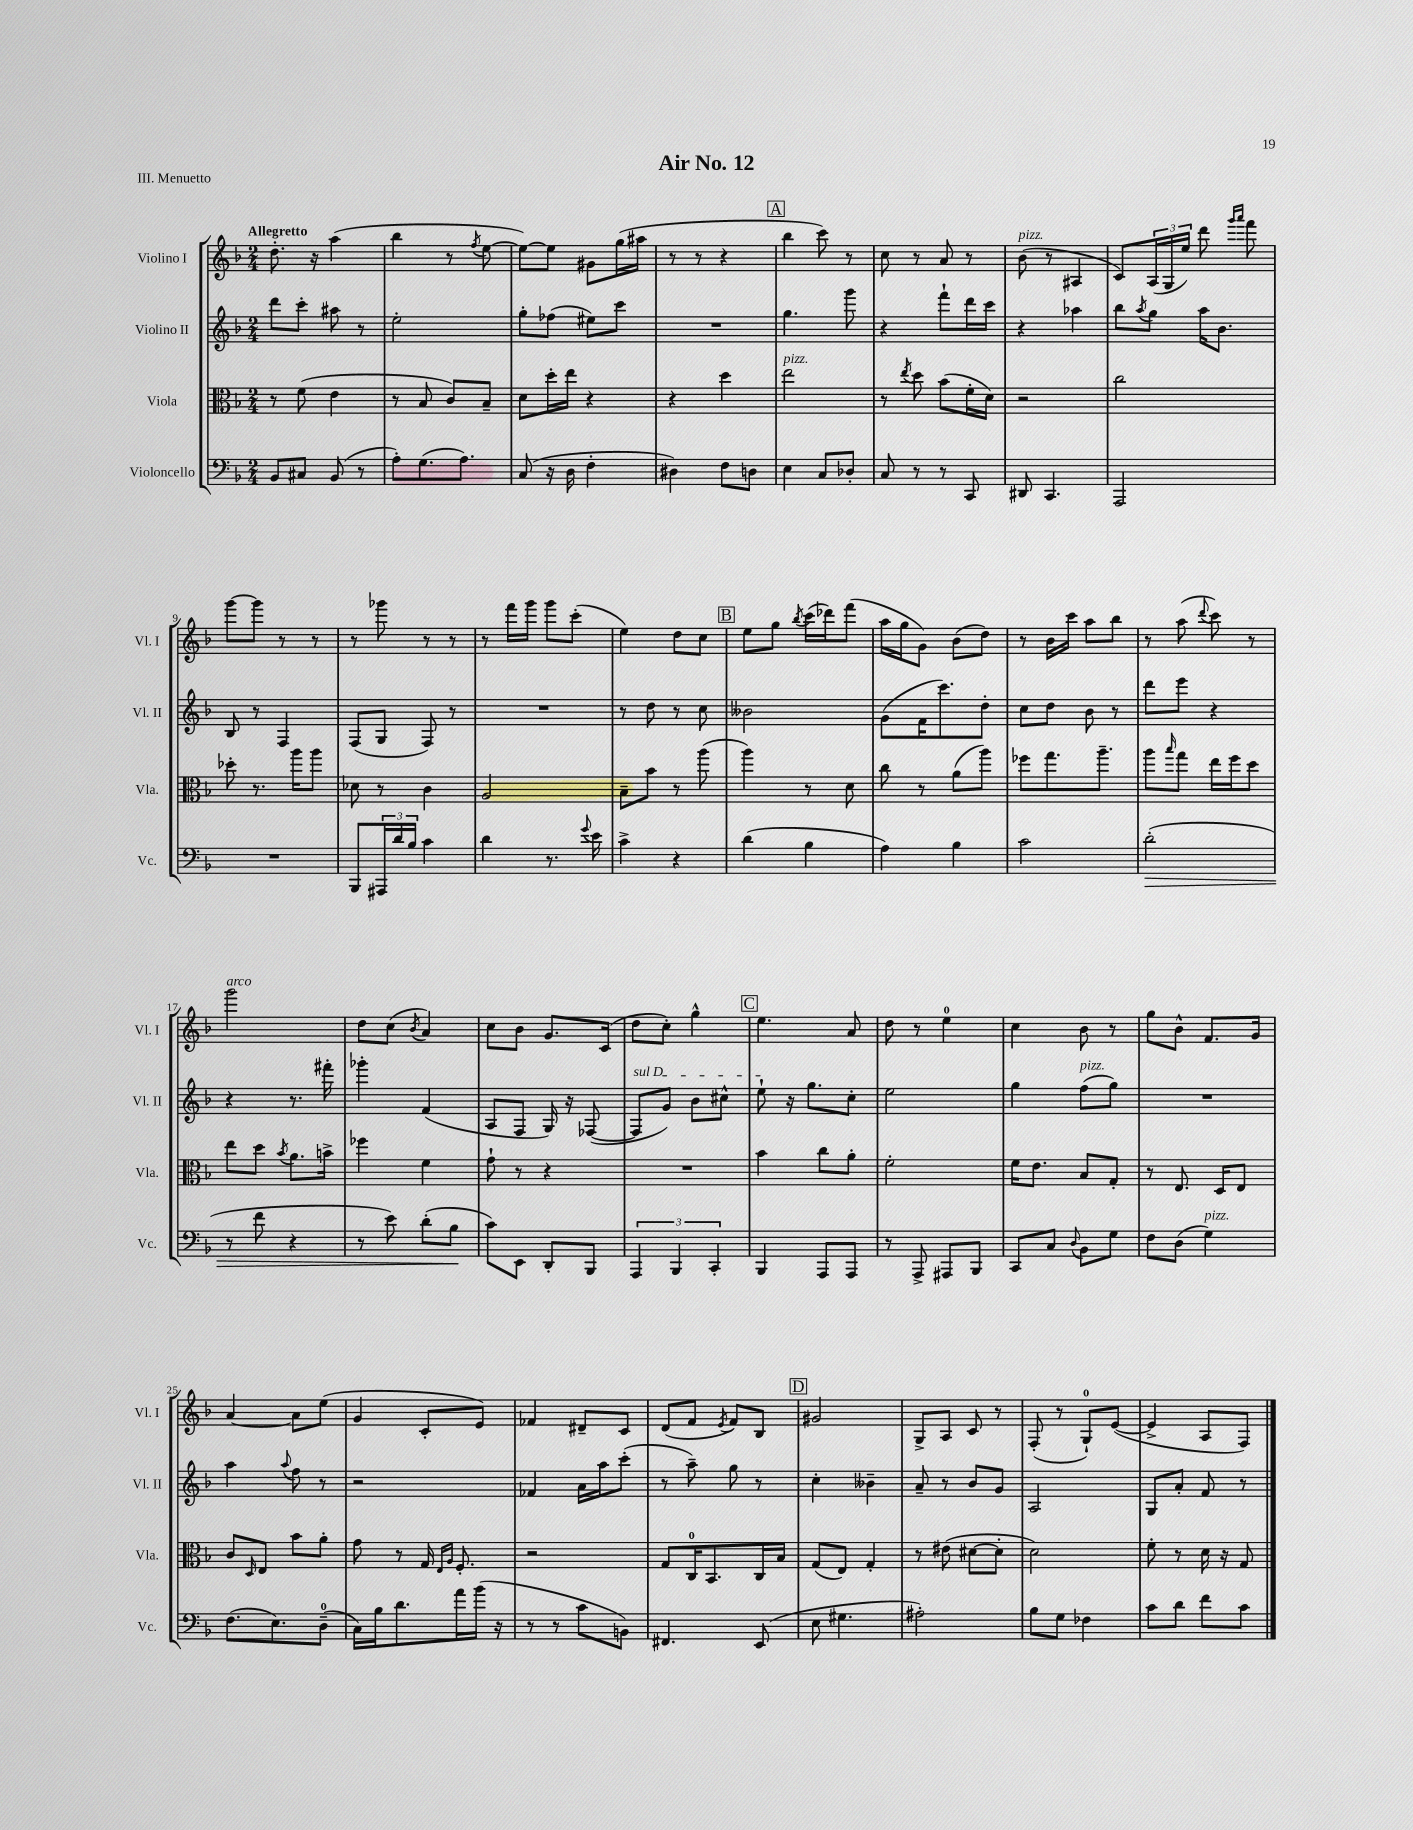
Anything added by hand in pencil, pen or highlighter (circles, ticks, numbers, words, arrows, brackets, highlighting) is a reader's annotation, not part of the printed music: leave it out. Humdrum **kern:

**kern	**kern	**kern	**kern
*staff4	*staff3	*staff2	*staff1
*clefF4	*clefC3	*clefG2	*clefG2
*k[b-]	*k[b-]	*k[b-]	*k[b-]
*M2/4	*M2/4	*M2/4	*M2/4
8BB-/L	8r	8ddd\L	8.dd'\
8C#/J	(8f\	8ccc'\J	.
.	.	.	16r
(8BB-/	4e\	8aa#\	(4aa\
8r	.	8r	.
=	=	=	=
8A'\L)	8r	2ee'\	4bb-\
(8.G\	8B-/	.	.
.	8c/L)	.	8r
8.A\J)	.	.	.
.	.	.	8qff/
.	8B-~/J	.	[8ee\
=	=	=	=
(8C/	8d\L	8gg'\L	8ee\_L)
16r	16dd'\L	(8ff-\J	8ee\]J
16D\	16ee\JJ	.	.
4F'\	4r	8ee#\L)	8g#\L
.	.	8ccc\J	(16gg\L
.	.	.	16aa#\JJ
=	=	=	=
4D#\)	4r	2r	8r
.	.	.	8r
8F\L	4dd\	.	4r
8D\J	.	.	.
=	=	=	=
4E\	2ee\	4.gg\	4bb-\
8C/L	.	.	8ccc\)
8D-'/J	.	8ggg\	8r
=	=	=	=
8C/	8r	4r	8cc\
.	8qee/	.	.
8r	8dd\	.	8r
8r	(8b-\L	8fff`\L	8a/
8CC/	16f'\L	16ddd\L	8r
.	16d\JJ)	16ccc\JJ	.
=	=	=	=
8DD#/	2r	4r	(8b-\
4.CC/	.	.	8r
.	.	4aa-\	4A#/
=	=	=	=
2AAA/	2cc\	8bb-\L	8c/L)
.	.	8qaa/	.
.	.	8gg\J	(24A/L
.	.	.	24G/
.	.	.	24ee/JJ)
.	.	16aa\LK	8ddd\
.	.	8.b-\J	.
.	.	.	16qqggg/LL
.	.	.	16qqaaa/JJ
.	.	.	8fff\
=	=	=	=
2r	8dd-'\	8B-/	[8ggg\L
.	8.r	8r	8ggg\]J
.	.	4F/	8r
.	16aa\LK	.	.
.	8aa\J	.	8r
=	=	=	=
8BBB-/L	8d-\	(8F/L	8r
24AAA#/L	8r	8G/J	8ggg-\
24d/	.	.	.
24B-/JJ	.	.	.
4c\	4c\	8F/)	8r
.	.	8r	8r
=	=	=	=
4d\	2A/	2r	8r
.	.	.	16fff\LL
.	.	.	16ggg\JJ
8.r	.	.	8ggg\L
.	.	.	(8ccc'\J
8qqg/	.	.	.
16e\	.	.	.
=	=	=	=
4c^\	8B-~\L	8r	4ee\)
.	8b-\J	8dd\	.
4r	8r	8r	8dd\L
.	(8aa\	8cc\	8cc\J
=	=	=	=
(4d\	4aa\)	2b--\	8ee\L
.	.	.	8gg\J
.	.	.	8qbb-/
4B-\	8r	.	(16ccc\LL
.	.	.	16ddd-\J)
.	8d\	.	(8fff\J
=	=	=	=
4A\)	8cc\	(8g\L	16aa\LL
.	.	.	16gg\J
.	8r	16f\K	8g\J)
.	.	8.ccc\)	.
4B-\	(8a\L	.	(8b-\L
.	8aa\J)	8dd'\J	8dd\J)
=	=	=	=
2c\	8ff-\L	8cc\L	8r
.	8.gg\	8dd\J	16b-\LL
.	.	.	16ccc\JJ
.	.	8b-\	8aa\L
.	8.aa~\J	.	.
.	.	8r	8bb-\J
=	=	=	=
(2d'\	8aa\L	8ddd\L	8r
.	16qqbb-/	.	.
.	8gg\J	8eee\J	(8aa\
.	.	.	8qqddd/
.	16ee\LL	4r	8ccc\)
.	16ff\J	.	.
.	8dd\J	.	8r
=	=	=	=
8r	8ee\L	4r	2ggg\
8f\	8dd\J	.	.
.	8qb-/	.	.
4r	8.a\L	8.r	.
.	16b^\Jk	16fff#'\	.
=	=	=	=
8r	4ff-\	4ggg-'\	8dd\L
8e\)	.	.	(8cc\J
.	.	.	8qb-/
(8d'\L	4f\	(4f/	4a/)
8B-\J	.	.	.
=	=	=	=
8c\L)	8g`\	8A/L	8cc\L
8EE\J	8r	8F/J	8b-\J
8DD'/L	4r	16G/)	8.g/L
.	.	16r	.
8BBB-/J	.	([8F-/	.
.	.	.	(16c/Jk
=	=	=	=
6AAA/	2r	8F-/]L	8dd\L
.	.	8g/J)	8cc'\J)
6BBB-/	.	.	.
.	.	8b-\L	4gg^^\
6CC'/	.	.	.
.	.	8cc#^^\J	.
=	=	=	=
4BBB-/	4b-\	8ee`\	4.ee\
.	.	16r	.
.	.	8.gg\L	.
8AAA/L	8cc\L	.	.
8AAA/J	8a'\J	8cc'\J	8a/
=	=	=	=
8r	2f'\	2ee\	8dd\
8AAA^/	.	.	8r
8AAA#/L	.	.	4ee\
8BBB-/J	.	.	.
=	=	=	=
8CC/L	16f\LK	4gg\	4cc\
.	8.e\J	.	.
8C/J	.	.	.
8qqD/	.	.	.
8BB-\L	8B-/L	(8ff\L	8b-\
8G\J	8G'/J	8gg\J)	8r
=	=	=	=
8F\L	8r	2r	8gg\L
(8D\J	8.E/	.	8b-^^\J
4G\)	.	.	8.f/L
.	16D/LK	.	.
.	8E/J	.	.
.	.	.	16g/Jk
=	=	=	=
(8.F\L	8c/L	4aa\	[4a/
.	16qqD/	.	.
.	8E/J	.	.
8.E\)	.	.	.
.	.	8qqaa/	.
.	8b-\L	8ff\	8a\]L
(8D~\J	8a'\J	8r	(8ee\J
=	=	=	=
16C\LL)	8g\	2r	4g/
16B-\J	.	.	.
8.d\	8r	.	.
.	16G/	.	8c'/L
.	16qqE/LL	.	.
.	16qqA/JJ	.	.
16a\L	8.F'/	.	.
(16b-\JJ	.	.	8e/J)
16r	.	.	.
=	=	=	=
8r	2r	4f-/	4f-/
8r	.	.	.
8c\L	.	16a\LL	8d#~/L
.	.	16aa\J	.
8BB\J)	.	(8ccc'\J	8c/J
=	=	=	=
4.FF#/	8G/L	8r	(8d/L
.	16C/K	8aa~\)	8f/J
.	8.BB-/	.	.
.	.	.	8qe/
.	.	8gg\	8f/L)
(8EE/	16C/L	8r	8B-/J
.	16B-/JJ	.	.
=	=	=	=
8E\	(8G/L	4cc'\	2g#/
4.G#\	8E/J)	.	.
.	4G'/	4b--~\	.
=	=	=	=
2A#'\)	8r	8a~/	8G^/L
.	(8e#\	8r	8A/J
.	[8d#\L	8b-/L	8c/
.	8d#'\]J	8g/J	8r
=	=	=	=
8B-\L	2d\)	2A/	(8F'/
8G\J	.	.	8r
4F-\	.	.	8G`/L)
.	.	.	([8e/J
=	=	=	=
8c\L	8f'\	8G/L	4e^/]
8d\J	8r	8a'/J	.
8f\L	16d\	8f/	8A/L
.	16r	.	.
8c\J	8G/	8r	8F/J)
==	==	==	==
*-	*-	*-	*-
